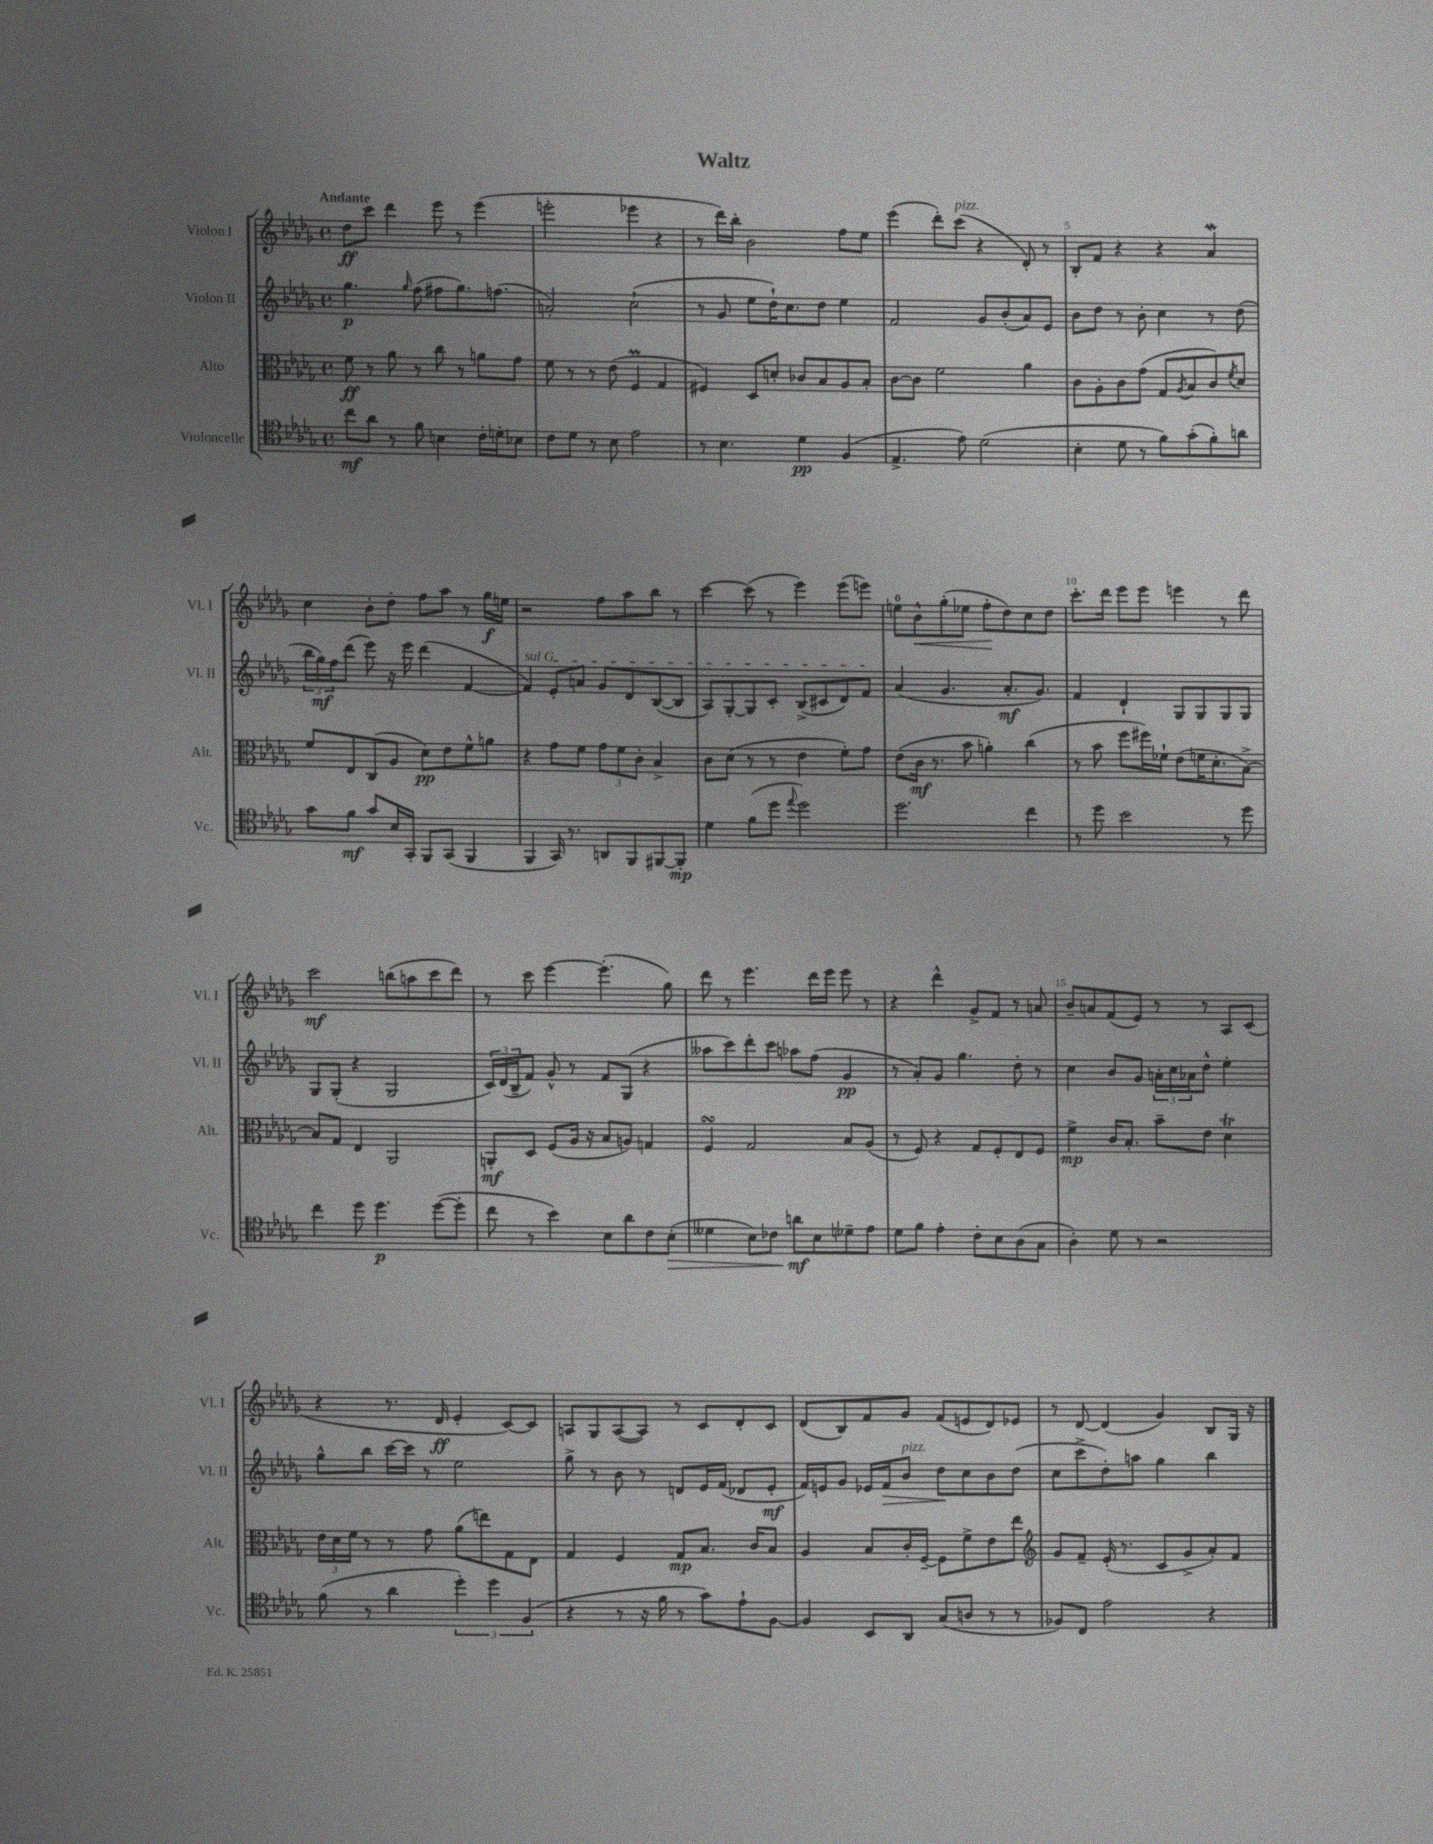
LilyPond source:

\header { title = "Waltz" }
<<
\new StaffGroup <<
\new Staff = "s0" \with { instrumentName = "Violon I" shortInstrumentName = "Vl. I" } {
    \clef treble \key des \major \defaultTimeSignature \time 4/4 \tempo "Andante"
    des''8\ff c'''8 des'''4 ees'''8 r8 ees'''4( |
    e'''2-. ees'''4 r4 |
    r8 des'''16) bes''16-. bes'2 f''8 ees''8 |
    ees'''4( des'''8-.) c'''8^\markup { \italic "pizz." }( r4 des'8-.) r8 |
    bes8-. f'8 r4 r4 aes'4\mordent |
    c''4 bes'8-. des''8-. f''8 aes''8 r8 ges''16\f e''16 |
    r2 f''8 aes''8 bes''8 r8 |
    c'''4~ c'''8( r8 ees'''4) ees'''8( e'''8) |
    e''8-0 bes'8-^\< ges''8-.( ees''8 f''8-.\! des''8) c''8 des''8 |
    c'''8.-. des'''16 ees'''8 ees'''8 e'''4 r8 des'''8 |
    c'''2\mf b''8( a''8 c'''8 des'''8) |
    r8 c'''8 ees'''4~ ees'''4.-.( ges''8) |
    des'''8 r8 ees'''4. des'''16 ees'''16 ees'''8 r8 |
    r4 des'''4-^ ges'8-> f'8 r8 a'8 |
    bes'8-- a'8 f'8( ees'8) r8 r8 aes8 c'8( |
    r4 r8. des'16\ff ees'4-. c'8~) c'8 |
    a8 ges8 a8~( a8) r8 c'8 des'8-. c'8 |
    des'8( bes8) f'8 ges'8 f'8( e'8 des'8) ees'8 |
    r8 des'8~ des'4( ges'4) bes8 ges16 r16 \bar "|." |
}
\new Staff = "s1" \with { instrumentName = "Violon II" shortInstrumentName = "Vl. II" } {
    \clef treble \key des \major \defaultTimeSignature \time 4/4
    ges''4.\p \grace { ges''16 } f''8( fis''8 ges''8.) f''8.( |
    a'2-.) c''2-!( |
    r8 ges'8 ees''8 des''16-!) c''8. des''8 ees''4 |
    f'2 ges'8 bes'8-.( aes'8) ees'8 |
    bes'8 des''8 r8 bes'8-. c''4 r8 des''8( |
    \tuplet 3/2 { bes''16 ges''16\mf) f''16 } des'''8( ees'''8) r16 ees'''16 des'''4( f'4~ |
    \once \override TextSpanner.bound-details.left.text = \markup { \italic "sul G" } f'4\startTextSpan) ees'8-. a'8 ges'8 des'8 bes8~( bes8 |
    aes8) ges8~-. ges8 c'8-. bes8->( cis'8 des'8) f'8\stopTextSpan |
    aes'4( ges'4. aes'8.-.\mf ges'8.) |
    f'4 des'4-! ges8 ges8 ges8 ges8 |
    ges8 ges8-.( r4 ges2 |
    \tuplet 3/2 { c'16) des'16( bes16-- } f'8) ges'8-^ r8 f'8 ges8( r4 |
    aeses''8 c'''8) des'''8-. c'''8 aes''8 f''8( ges'4\pp |
    r8 aes'8-.) ges'8 ges''4. des''8-. r8 |
    c''4 bes'8 ges'8 \tuplet 3/2 { a'16-. c''16 aes'16 } des''8-^ ees''4-. |
    ges''8-^ bes''8 c'''16~ c'''16 r8 ees''2 |
    ges''8-> r8 bes'8 r8 d'8 ees'16 f'16( des'8 ees'8-.\mf |
    f'16) e'16 ges'8 ees'16 f'16\> bes'8^\markup { \italic "pizz." } des''8\! c''8 bes'8 des''8( |
    c''8 c'''8-> des''8-.) a''8 ges''4 bes''4 \bar "|." |
}
\new Staff = "s2" \with { instrumentName = "Alto" shortInstrumentName = "Alt." } {
    \clef alto \key des \major \defaultTimeSignature \time 4/4
    f'8\ff r8 aes'8 r8 c''8 r8 a'8 ges'8 |
    f'8 r8 r8 ees'8( f4\prall ges4 |
    fis4) des8 d'8-. ces'8 bes8 aes8 bes8-. |
    c'8~ c'8 f'2 aes'4 |
    c'8 aes8-. c'8 ges'8( ges8 \acciaccatura { aes8 } bes8 c'8) \acciaccatura { f'8 } des'8 |
    f'8 ees8 c8( aes8 des'8\pp) ees'8 f'8-^ a'8 |
    r4 ges'8 f'8 \tuplet 3/2 { ges'8 f'8 c'8-. } bes4-> |
    c'8 des'8( r8 r8 ees'4 f'8-.) ges'8 |
    ees'8( c'16\mf r8. bes'8 a'4-.) c''4( |
    r8 bes'8 f''8 fis''16) fes'16-! ees'8( f'16 des'8.-. bes8~->) |
    bes8 ges8 ees4 aes,2 |
    a,8-.\mf des8 f8( aes16 r16 bes8 a8) g4 |
    f4\turn ges2 bes8 aes8( |
    r8 f8) r4 ges8 f8-. ees8 f8 |
    f'4->\mp c'16 bes8.-. bes'8-- ees'8 des'4\trill |
    \tuplet 3/2 { ees'16 des'16 f'16 } r8 r8 ges'8 aes'8( e''8) ges8 ees8 |
    ges4 f4 ges8\mp bes8. c'16 bes8 |
    aes4 bes8 c'16-. f16~-- f8 f'8-> ees'8 ees''8 |
    \clef treble ges'8 f'8-- ees'16-.( r8. c'8 ges'8-> aes'8-.) f'8 \bar "|." |
}
\new Staff = "s3" \with { instrumentName = "Violoncelle" shortInstrumentName = "Vc." } {
    \clef tenor \key des \major \defaultTimeSignature \time 4/4
    c''8\mf aes'8 r8 f'8 b4 c'16-. d'16-. bes8 |
    c'8 des'8 r8 bes8 ees'2 |
    r8 bes4. des'4\pp f4( |
    ees4.-> ees'8) des'2( |
    bes4-. des'8 r8 f'8) ges'8-.( f'8-.) a'8 |
    ges'8 f'8\mf ges'8 bes16 ges,16-. f,8 ges,8( f,4 |
    f,4 ges,16) r8. a,8 f,8 fis,8~ fis,8-.\mp |
    des'4 f'8( des''8 \appoggiatura { ees''8 } des''2) |
    des''2. c''4 |
    r8 des''8 bes'2 r8 des''8 |
    c''4 des''8 des''4.\p des''8~( des''8-. |
    c''8 r8 bes'4) bes8 aes'8 c'8 bes8-.\>( |
    deses'4 bes8) ces'8 a'8\mf\! bes8 des'8-- ees'8 |
    des'8 f'8 ees'4-. c'8-. bes8 aes8( ges8 |
    aes4-.) des'8 r8 r2 |
    f'8( r8 aes'4 \tuplet 3/2 { des''4-.) des''4 f4( } |
    r4 r8 r16 f'16 r8 ges'8) ees'8-! f8~ |
    f4 bes,8 aes,8 ges8( a8 r8 r8 |
    fes8) c8 ees'2 r4 \bar "|." |
}
>>
>>
\layout { \context { \Score \override BarNumber.break-visibility = ##(#f #t #t) barNumberVisibility = #(every-nth-bar-number-visible 5) } }
